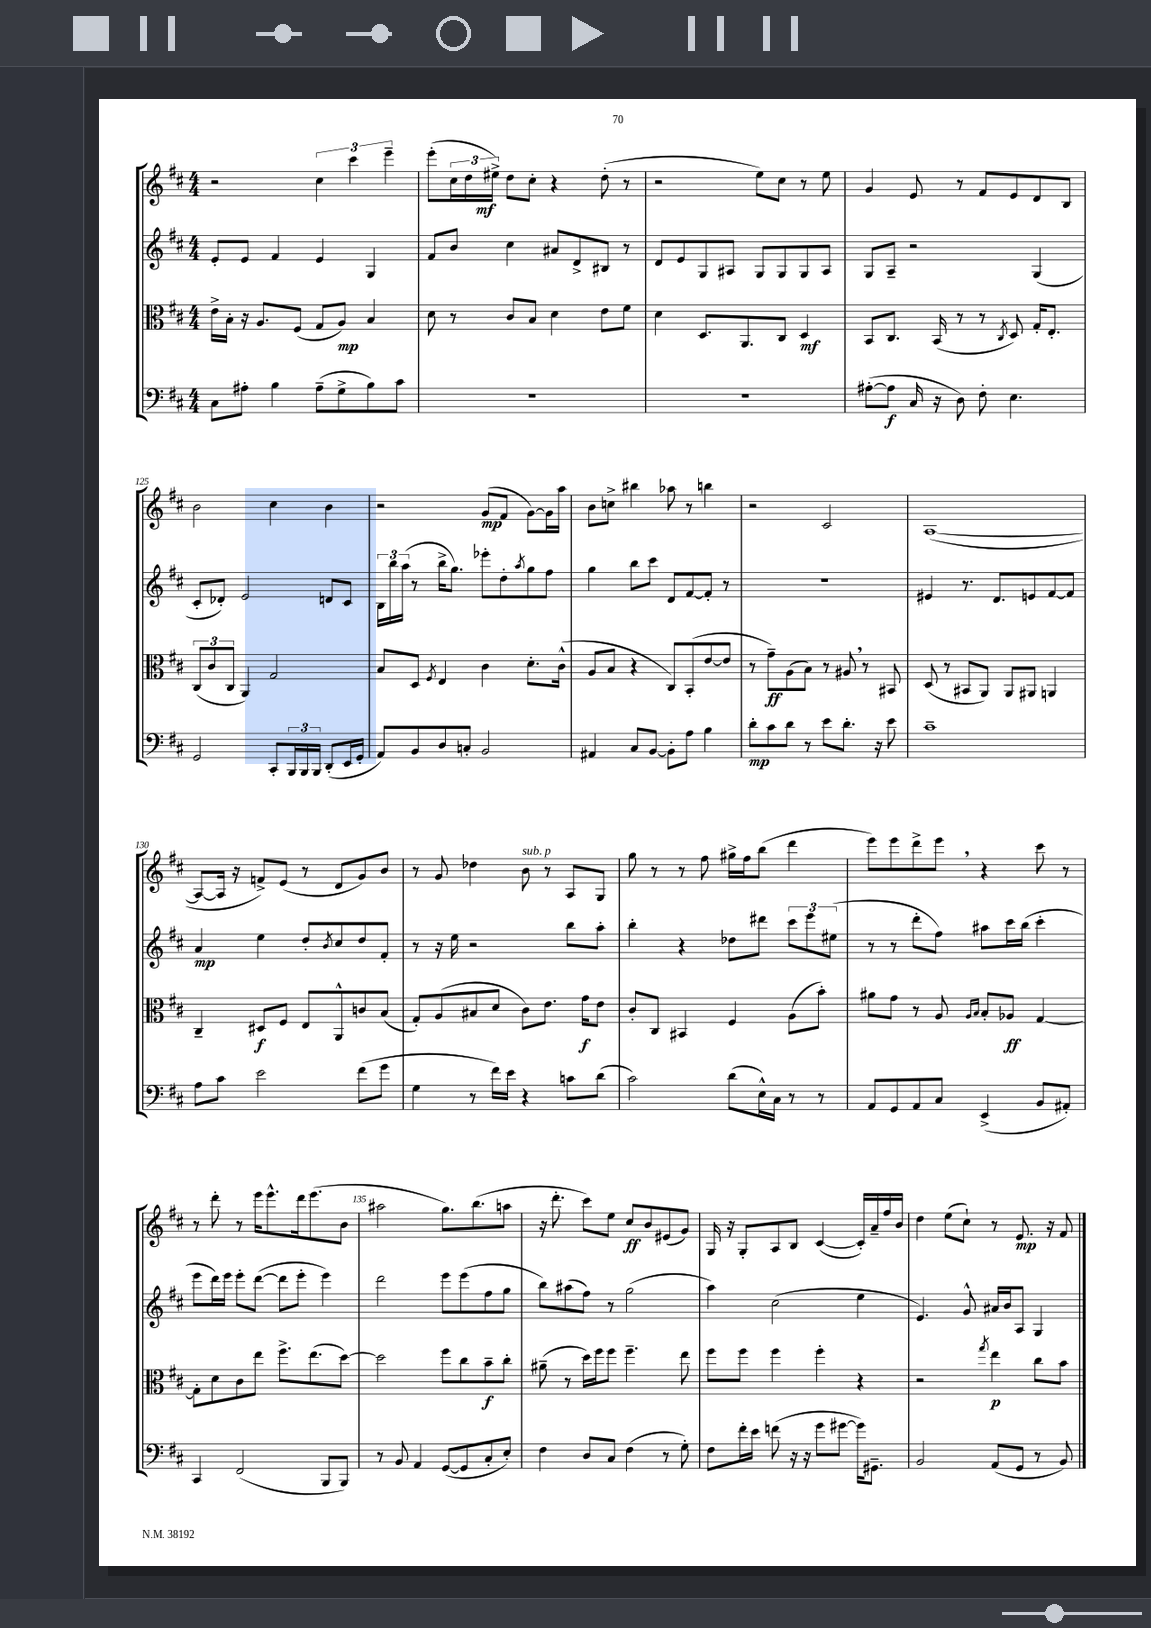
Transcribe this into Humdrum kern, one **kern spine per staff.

**kern	**dynam	**kern	**dynam	**kern	**dynam	**kern	**dynam
*part4	*part4	*part3	*part3	*part2	*part2	*part1	*part1
*staff4	*staff4	*staff3	*staff3	*staff2	*staff2	*staff1	*staff1
*clefF4	*	*clefC3	*	*clefG2	*	*clefG2	*
*k[f#c#]	*	*k[f#c#]	*	*k[f#c#]	*	*k[f#c#]	*
*M4/4	*	*M4/4	*	*M4/4	*	*M4/4	*
=121	=121	=121	=121	=121	=121	=121	=121
8C#\L	.	16e^\LL	.	8e'/L	.	2r	.
.	.	16B'\JJ	.	.	.	.	.
8A#X'\J	.	16r	.	8e/J	.	.	.
.	.	8.A/L	.	.	.	.	.
4B\	.	.	.	4f#/	.	.	.
.	.	(8F#/J	.	.	.	.	.
(8A#~\L	.	8G/L	.	4e/	.	6cc#\	.
8G^\	.	8A/J)	mp	.	.	.	.
.	.	.	.	.	.	6ccc#\	.
8B\)	.	4B/	.	4G/	.	.	.
.	.	.	.	.	.	6eee~\	.
8c#\J	.	.	.	.	.	.	.
=122	=122	=122	=122	=122	=122	=122	=122
1r	.	8d\	.	8f#/L	.	(8eee'\L	.
.	.	8r	.	8b/J	.	24cc#\L	.
.	.	.	.	.	.	24dd\	.
.	.	.	.	.	.	24ee#X^\JJ)	mf
.	.	8c#/L	.	4cc#\	.	8dd\L	.
.	.	8B/J	.	.	.	8cc#'\J	.
.	.	4d\	.	8a#X/L	.	4r	.
.	.	.	.	8d^/	.	.	.
.	.	8e\L	.	8B#X/J	.	(8dd'\	.
.	.	8f#\J	.	8r	.	8r	.
=123	=123	=123	=123	=123	=123	=123	=123
1r	.	4d\	.	8d/L	.	2r	.
.	.	.	.	8e/	.	.	.
.	.	8.D/L	.	8G/	.	.	.
.	.	.	.	8A#X/J	.	.	.
.	.	8.AA/	.	.	.	.	.
.	.	.	.	8G/L	.	8ee\L)	.
.	.	8C#/J	.	8G/	.	8cc#\J	.
.	.	4D/	mf	8G/	.	8r	.
.	.	.	.	8A#/J	.	8ee\	.
=124	=124	=124	=124	=124	=124	=124	=124
([8A#X'\L	.	8BB/L	.	8G/L	.	4g/	.
8A#\J]	f	8.C#/J	.	8A~/J	.	.	.
16C#/	.	.	.	2r	.	8e/	.
16r	.	(16BB/	.	.	.	.	.
8D\)	.	8r	.	.	.	8r	.
8F#'\	.	8r	.	.	.	8f#/L	.
.	.	8qC#/	.	.	.	.	.
4.E\	.	8D/)	.	.	.	8e/	.
.	.	16G'/KL	.	(4G/	.	8d/	.
.	.	8.E'/J	.	.	.	.	.
.	.	.	.	.	.	8B/J	.
!!LO:LB:g=z
=125	=125	=125	=125	=125	=125	=125	=125
2GG/	.	(12C#/L	.	8c#'/L	.	2b\	.
.	.	12c#/	.	.	.	.	.
.	.	.	.	8d-X'/J)	.	.	.
.	.	12C#/J	.	.	.	.	.
.	.	4AA/)	.	2e/	.	.	.
8CC#'/L	.	2G/	.	.	.	4cc#\	.
24BBB/L	.	.	.	.	.	.	.
24BBB/	.	.	.	.	.	.	.
24BBB/JJ	.	.	.	.	.	.	.
(8DD'/L	.	.	.	8dn/L	.	4b\	.
16EE/L	.	.	.	8c#/J	.	.	.
16GG'/JJ	.	.	.	.	.	.	.
=126	=126	=126	=126	=126	=126	=126	=126
8AA/L)	.	8B/L	.	24B\LL	.	2r	.
.	.	.	.	24bb\	.	.	.
.	.	.	.	(24aa\JJ	.	.	.
8BB/	.	8D/J	.	8r	.	.	.
.	.	8qF#/	.	.	.	.	.
8D/	.	4E/	.	16bb^\KL	.	.	.
.	.	.	.	8.gg\J)	.	.	.
8Cn'/J	.	.	.	.	.	.	.
2BB/	.	4c#\	.	8eee-X'\L	.	(8g/L	mp
.	.	.	.	8dd'\	.	8f#/J	.
.	.	.	.	8qaa/	.	.	.
.	.	8.d'\L	.	8gg\	.	[8g\L)	.
.	.	.	.	8ff#\J	.	16g\L]	.
.	.	(16c#^^\Jk	.	.	.	16aa\JJ	.
=127	=127	=127	=127	=127	=127	=127	=127
4AA#X/	.	8A/L	.	4gg\	.	8b\L	.
.	.	8B/J	.	.	.	8ccn^\J	.
8C#/L	.	4r	.	8bb\L	.	4bb#X\	.
[8BB/J	.	.	.	8ccc#\J	.	.	.
8BB'\L]	.	8C#/L)	.	8d/L	.	8aa-X\	.
8A\J	.	(8BB'/	.	[8f#/	.	8r	.
4B\	.	[8e/	.	8f#'/J]	.	4bbn\	.
.	.	8e/J]	.	8r	.	.	.
=128	=128	=128	=128	=128	=128	=128	=128
8d'\L	mp	8r	.	1r	.	2r	.
8c#\	.	8g~\L)	ff	.	.	.	.
8d\J	.	(8A\	.	.	.	.	.
8r	.	8B\J)	.	.	.	.	.
8e\L	.	8r	.	.	.	2c#/	.
8.d'\J	.	8A#X,/	.	.	.	.	.
.	.	8r	.	.	.	.	.
16r	.	.	.	.	.	.	.
8e\	.	8BB#X/	.	.	.	.	.
=129	=129	=129	=129	=129	=129	=129	=129
1c#~	.	(8D/	.	4e#X/	.	([1A	.
.	.	8r	.	.	.	.	.
.	.	8BB#X/L	.	8.r	.	.	.
.	.	8AA/J)	.	.	.	.	.
.	.	.	.	8.d/L	.	.	.
.	.	8AA/L	.	.	.	.	.
.	.	8AA#X/J	.	8en/	.	.	.
.	.	4AAn/	.	[8f#/	.	.	.
.	.	.	.	8f#/J]	.	.	.
!!LO:LB:g=z
=130	=130	=130	=130	=130	=130	=130	=130
8A\L	.	4C#~/	.	4a/	mp	8A/L_	.
8c#\J	.	.	.	.	.	16A/Jk]	.
.	.	.	.	.	.	16r	.
2e\	.	8D#X/L	f	4ee\	.	8fn^/L)	.
.	.	8F#/J	.	.	.	(8e/J	.
.	.	8E/L	.	8dd'/L	.	8r	.
.	.	.	.	8qb/	.	.	.
.	.	8AA^^/	.	8cc#/	.	8d/L	.
(8f#\L	.	8cn/	.	8dd/	.	8g/)	.
8g\J	.	(8B/J	.	8f#'/J	.	8b/J	.
=131	=131	=131	=131	=131	=131	=131	=131
4G\	.	8G'/L)	.	8r	.	8r	.
.	.	(8A/	.	16r	.	8g/	.
.	.	.	.	16ee\	.	.	.
8r	.	8B#X/	.	2r	.	4dd-X\	.
16f#\LL)	.	8d/J	.	.	.	.	.
16e\JJ	.	.	.	.	.	.	.
!	!	!	!	!	!	!LO:TX:a:i:t=sub. p	!
4r	.	8c#\L)	.	.	.	8b\	.
.	.	8.e\J	.	.	.	8r	.
8cn\L	.	.	.	8bb\L	.	8A/L	.
.	.	16g\KL	f	.	.	.	.
(8d\J	.	8e\J	.	8aa'\J	.	8G/J	.
=132	=132	=132	=132	=132	=132	=132	=132
2c#\)	.	8c#'/L	.	4bb'\	.	8gg\	.
.	.	8C#/J	.	.	.	8r	.
.	.	4BB#X/	.	4r	.	8r	.
.	.	.	.	.	.	8ff#\	.
(8d\L	.	4F#/	.	8dd-X\L	.	16gg#X^\LL	.
.	.	.	.	.	.	16ff#\J	.
16E^^\L)	.	.	.	8ddd#X\J	.	(8bb\J	.
16C#\JJ	.	.	.	.	.	.	.
8r	.	(8A\L	.	12ccc#\L	.	4ddd\	.
.	.	.	.	12eee\	.	.	.
8r	.	8b'\J)	.	.	.	.	.
.	.	.	.	(12ee#X\J	.	.	.
=133	=133	=133	=133	=133	=133	=133	=133
8AA/L	.	8a#X\L	.	8r	.	8eee\L)	.
8GG/	.	8g\J	.	8r	.	8eee\	.
8AA/	.	8r	.	8ddd'\L	.	8ddd^\	.
8C#/J	.	8A/	.	8ff#\J)	.	8eee,\J	.
.	.	16qqA/LL	.	.	.	.	.
.	.	16qqB/JJ	.	.	.	.	.
(4EE^/	.	8B'/L	.	8aa#X\L	.	4r	.
.	.	8A-X/J	ff	16ccc#\L	.	.	.
.	.	.	.	(16bb\JJ	.	.	.
8BB/L	.	[4G/	.	4ccc#'\	.	8ccc#\	.
8AA#X'/J)	.	.	.	.	.	8r	.
!!LO:LB:g=z
=134	=134	=134	=134	=134	=134	=134	=134
4CC#/	.	8G'\L]	.	8eee\L	.	8r	.
.	.	8d\	.	16ddd\L)	.	8ddd'\	.
.	.	.	.	16eee\JJ	.	.	.
(2FF#/	.	8c#\	.	8eee'\L	.	8r	.
.	.	8ee\J	.	([8ddd\J	.	16eee\KL	.
.	.	.	.	.	.	8.eee^^\	.
.	.	8.ff#^\L	.	8ddd\L]	.	.	.
.	.	.	.	8eee'\J	.	16ddd\k	.
.	.	(8.ee\	.	.	.	(8.eee\	.
8BBB/L	.	.	.	4eee\)	.	.	.
8BBB/J)	.	[8dd\J)	.	.	.	8b\J	.
=135	=135	=135	=135	=135	=135	=135	=135
8r	.	2dd\]	.	2ddd\	.	2aa#X\	.
8BB/	.	.	.	.	.	.	.
4AA/	.	.	.	.	.	.	.
([8GG/L	.	8ff#\L	.	8eee\L	.	8.gg\L)	.
8GG/]	.	8cc#\	.	(8eee\	.	.	.
.	.	.	.	.	.	(8.bb\	.
8C#'/	.	8b~\	f	8ff#\	.	.	.
8E'/J)	.	8cc#'\J	.	8gg\J	.	8aan\J	.
=136	=136	=136	=136	=136	=136	=136	=136
4F#\	.	(8a#X~\	.	8bb\L)	.	16r	.
.	.	.	.	.	.	8.ddd'\	.
.	.	8r	.	(8aa#X\	.	.	.
8D/L	.	16dd\LL)	.	8ff#\J)	.	8ccc#\L)	.
.	.	16ff#\J	.	.	.	.	.
8C#/J	.	8ff#\J	.	8r	.	8ee\J	.
(4F#\	.	4.ff#~\	.	(2gg\	.	8cc#/L	ff
.	.	.	.	.	.	8b/	.
8r	.	.	.	.	.	(8e#X/	.
8G'\)	.	8ee\	.	.	.	8g/J)	.
=137	=137	=137	=137	=137	=137	=137	=137
8F#\L	.	8ff#\L	.	4aa\)	.	16G/	.
.	.	.	.	.	.	16r	.
16f#'\L	.	8ff#\J	.	.	.	8G'/L	.
16e\JJ	.	.	.	.	.	.	.
(8fn\	.	4ff#\	.	(2cc#\	.	8A/	.
16r	.	.	.	.	.	8B/J	.
16r	.	.	.	.	.	.	.
8g\L	.	4ff#'\	.	.	.	([4c#/	.
[8g#X\J	.	.	.	.	.	.	.
16g#\KL])	.	4r	.	4ee\	.	16c#'/LL])	.
8.GG#X~\J	.	.	.	.	.	16a~/	.
.	.	.	.	.	.	16ff#/	.
.	.	.	.	.	.	16b/JJ	.
=138	=138	=138	=138	=138	=138	=138	=138
2BB/	.	2r	.	4.e/)	.	4dd\	.
.	.	.	.	.	.	(8ee\L	.
.	.	.	.	8g^^/	.	8cc#`\J)	.
.	.	8qgg/	.	.	.	.	.
(8AA/L	.	4ee\	p	16a#X/LL	.	8r	.
.	.	.	.	16b/J	.	.	.
8GG/J	.	.	.	8A/J	.	8.e/	mp
8r	.	8cc#\L	.	4G/	.	.	.
.	.	.	.	.	.	16r	.
8BB/)	.	8b\J	.	.	.	8f#/	.
==	==	==	==	==	==	==	==
*-	*-	*-	*-	*-	*-	*-	*-
